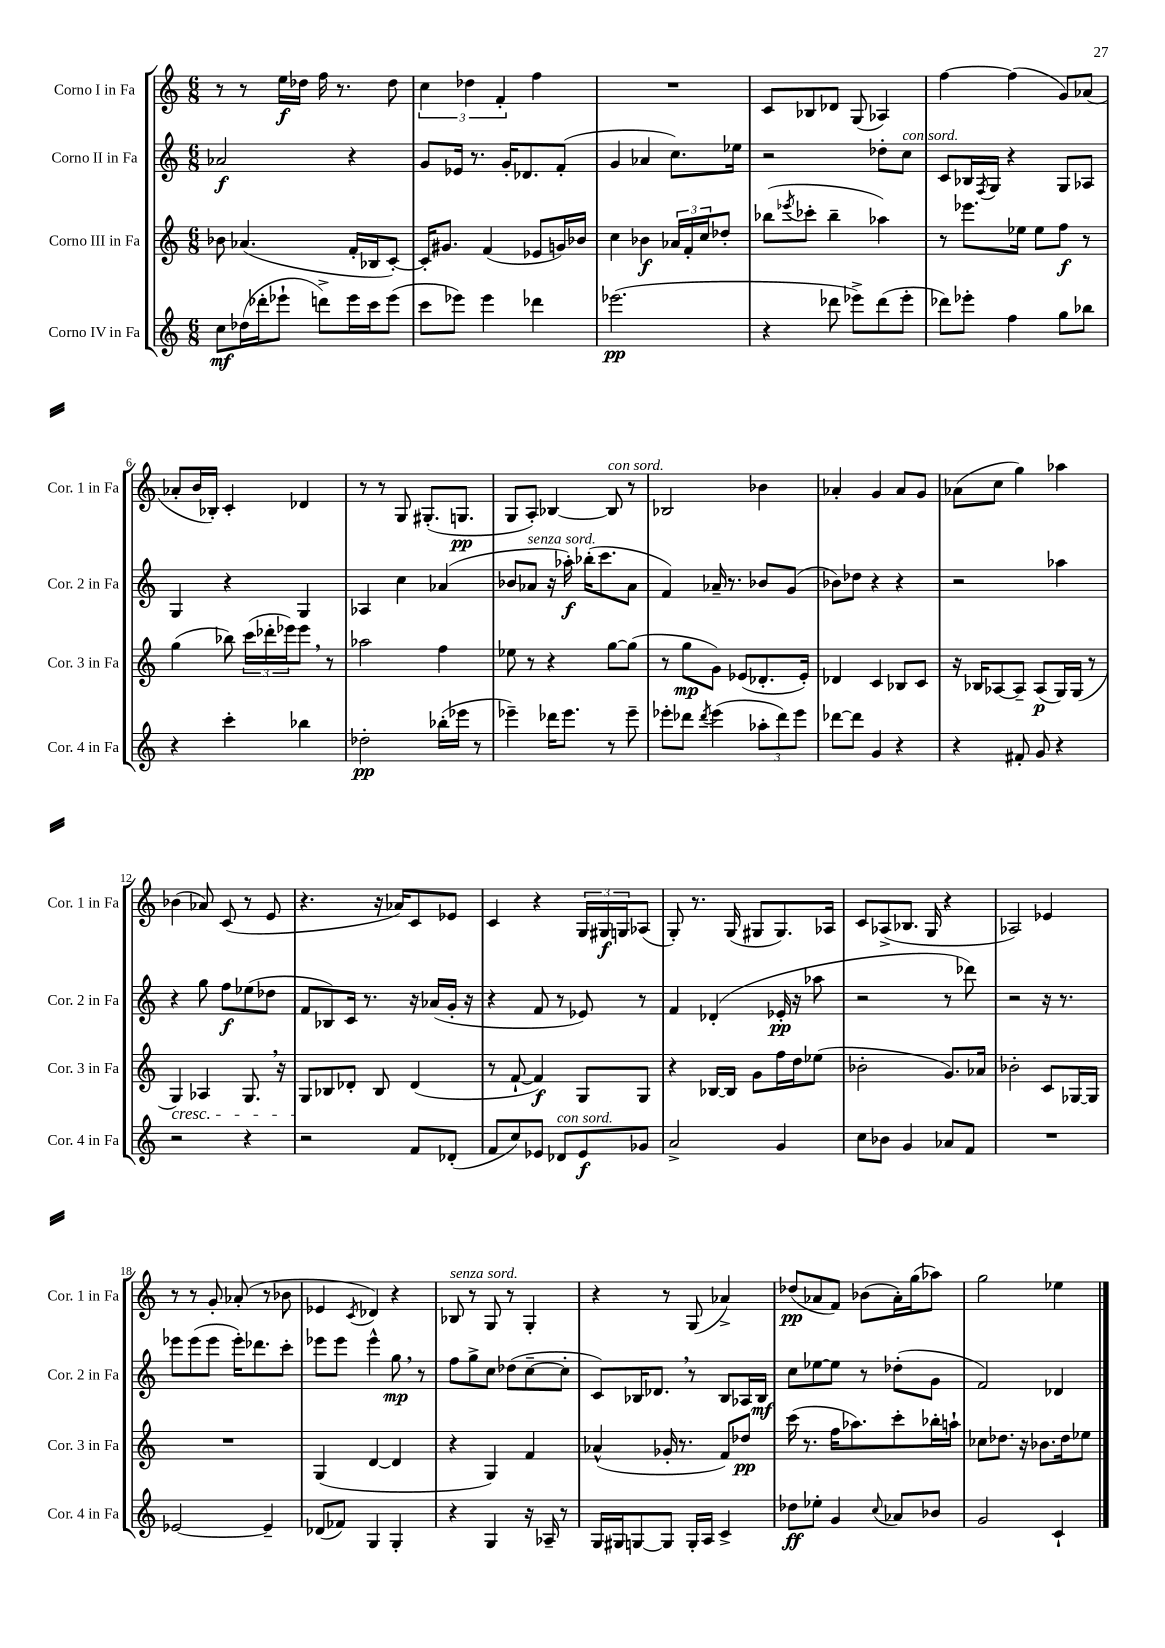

**kern	**kern	**kern	**kern
*staff4	*staff3	*staff2	*staff1
*clefG2	*clefG2	*clefG2	*clefG2
*k[]	*k[]	*k[]	*k[]
*M6/8	*M6/8	*M6/8	*M6/8
8cc\L	8b-\	2a-/	8r
(16dd-\L	(4.a-/	.	8r
16ddd-'\J	.	.	.
8eee-`\J	.	.	16ee\LL
.	.	.	16dd-\JJ
8ddd^\L)	.	.	16ff\
.	.	.	8.r
16eee-\L	16f'/LL	4r	.
16ccc\J	16B-/J	.	.
(8eee-\J	[8c'/J)	.	8dd-\
=	=	=	=
8ccc\L	16c'/]LK	8g/L	6cc\
.	8.g#/J	.	.
8eee-\J)	.	16e-/Jk	.
.	.	.	6dd-\
.	.	8.r	.
4eee-\	(4f/	.	.
.	.	.	6f'/
.	.	16g'/LK	.
.	.	8.d-/	.
4ddd-\	8e-/L	.	4ff\
.	16g/L)	(8f'/J	.
.	16b-/JJ	.	.
=	=	=	=
(2.eee-\	4cc\	4g/	2.r
.	4b-\	4a-/	.
.	24a-/LL	8.cc\L)	.
.	24f'/	.	.
.	24cc/J	.	.
.	8dd-'/J	.	.
.	.	16ee-\Jk	.
=	=	=	=
4r	(8bb-\L	2r	8c/L
.	8qeee-/	.	.
.	8ccc-'\J	.	8B-/
8ddd-\	4bb-~\	.	8d-/J
8eee-^\L)	.	.	(8G/
(8ddd-\	4aa-\)	8dd-'\L	4A-/)
8eee-'\J	.	8cc\J	.
=	=	=	=
8ddd-\L)	8r	8c/L	[4ff\
8eee-'\J	8.eee-\L	16B-/L	.
.	.	8qF/	.
.	.	16G/JJ	.
4ff\	.	4r	(4ff\]
.	16ee-\Jk	.	.
.	8ee-\L	.	.
8gg\L	8ff\J	8G/L	8g/L)
8bb-\J	8r	8A-/J	(8a-/J
=	=	=	=
4r	(4gg\	4G/	8a-'/L
.	.	.	16b/L
.	.	.	16B-'/JJ)
4ccc'\	8bb-\)	4r	4c'/
.	(24ccc\LL	.	.
.	24ddd-'\	.	.
.	24eee-\J)	.	.
4bb-\	8eee-\J	4G/	4d-/
.	8r	.	.
=	=	=	=
2dd-'\	2aa-\	4A-/	8r
.	.	.	8r
.	.	4cc\	8G/
.	.	.	(8.G#'/L
(16bb-'\LL	4ff\	(4a-/	.
16eee-\JJ	.	.	8.G/J
8r	.	.	.
=	=	=	=
4eee-~\)	8ee-\	8b-/L	8G/L
.	8r	8a-/J	8A'/J)
16ddd-\LK	4r	16r	[4B-/
8.eee-\J	.	16aa-'\)	.
.	.	(16bb-'\LK	.
.	.	8.ccc\	.
8r	[8gg\L	.	8B-/]
8eee-~\	(8gg\]J	8a-\J	8r
=	=	=	=
8eee-'\L	8r	4f/)	2B-/
8ddd-\J	8gg\L	.	.
8qddd-/	.	.	.
(4eee-\	8g\J)	16a-~/	.
.	.	8.r	.
.	(8e-/L	.	.
12aa-'\L	8.d-'/	8b-/L	4b-\
12ddd-\)	.	.	.
.	.	(8g/J	.
12eee-\J	.	.	.
.	16e-'/Jk)	.	.
=	=	=	=
[8ddd-\L	4d-/	8b-\L)	4a-'/
8ddd-\]J	.	8dd-\J	.
4g/	4c/	4r	4g/
4r	8B-/L	4r	8a-/L
.	8c/J	.	8g/J
=	=	=	=
4r	16r	2r	(8a-\L
.	16B-/LK	.	.
.	[8A-/	.	8cc\J
8f#'/	8A-~/]J	.	4gg\)
8g/	(8A-/L	.	.
4r	16G/L)	4aa-\	4aa-\
.	(16G/JJ	.	.
.	8r	.	.
=	=	=	=
2r	4G/)	4r	(4b-\
.	4A-/	8gg\	8a-/)
.	.	8ff\L	(8c/
4r	8.G/	(8ee-\	8r
.	.	8dd-\J	8e/
.	16r	.	.
=	=	=	=
2r	8G/L	8f/L	4.r
.	8B-/	8B-/)	.
.	8d-'/J	16c/Jk	.
.	.	8.r	.
.	8B-/	.	16r
.	.	.	16a-/LK)
8f/L	(4d-/	16r	8c/
.	.	(16a-/LL	.
(8d-'/J	.	16g'/JJ	8e-/J
.	.	16r	.
=	=	=	=
8f/L	8r	4r	4c/
8cc/)	[8f`/	.	.
8e-/J	4f/])	8f/	4r
8d-/L	.	8r	.
8e-/	8G/L	8e-/)	24G/LL
.	.	.	24G#/
.	.	.	24G/J
8g-/J	8G/J	8r	(8A-/J
=	=	=	=
2a^/	4r	4f/	8G'/)
.	.	.	8.r
.	[16B-/LL	(4d-'/	.
.	16B-/]JJ	.	(16G/
.	8g\L	.	8G#/L
4g/	16ff\L	16e-'/	8.G#/)
.	16dd\J	16r	.
.	(8ee-\J	8aa-\	.
.	.	.	16A-/Jk
=	=	=	=
8cc\L	2b-'\	2r	8c/L
8b-\J	.	.	(8A-^/
4g/	.	.	8.B-/J
.	.	.	16G/
8a-/L	8.g/L)	8r	4r
8f/J	.	8ddd-\)	.
.	16a-/Jk	.	.
=	=	=	=
2.r	2b-'\	2r	2A-/)
.	8c/L	16r	4e-/
.	.	8.r	.
.	[16G-/L	.	.
.	16G-/]JJ	.	.
=	=	=	=
[2e-/	2.r	8eee-\L	8r
.	.	(8eee-\	8r
.	.	8eee-\J	8g'/
.	.	16eee-'\LK)	(8a-'/
.	.	8.ddd-\	.
4e-~/]	.	.	8r
.	.	8ccc'\J	8b-\
=	=	=	=
(8d-/L	(4G/	8eee-\L	4e-/
8f-/J)	.	8eee-\J	.
.	.	.	8qc/
4G/	[4d/	4eee-^^\	4d-/)
4G'/	4d/]	8gg\	4r
.	.	8r	.
=	=	=	=
4r	4r	8ff\L	8B-/
.	.	8gg^\	8r
4G/	4G/)	8cc\J	8G/
.	.	(8dd-\L	8r
16r	4f/	[8cc~\	4G'/
16A-~/	.	.	.
8r	.	8cc'\]J	.
=	=	=	=
16G/LL	(4a-^^/	8c/L)	4r
16G#/J	.	.	.
[8G/	.	16B-/K	.
.	.	8.d-/J	.
8G/]J	16g-'/	.	8r
.	8.r	.	.
16G'/LL	.	8r	(8G/
16A/JJ	.	.	.
4c^/	8f/L)	8B-/L	4a-^/)
.	8dd-/J	16A-/L	.
.	.	16B-/JJ	.
=	=	=	=
8dd-\L	(16ccc\	8cc\L	(8dd-/L
.	8.r	.	.
8ee-'\J	.	[8ee-\	8a-/
4g/	16ff\LK	8ee-\]J	8f/J)
.	8.aa-\)	.	.
.	.	8r	(8b-\L
8qqcc/	.	.	.
8a-/L	8ccc'\	(8dd-'\L	16a-'\L)
.	.	.	(16gg\J
8b-/J	16bb-'\L	8g\J	8aa-\J)
.	16aa`\JJ	.	.
=	=	=	=
2g/	8cc-\L	2f/)	2gg\
.	8.dd-\J	.	.
.	16r	.	.
.	8.b-\L	.	.
4c`/	.	4d-/	4ee-\
.	16dd-\k	.	.
.	8ee-\J	.	.
==	==	==	==
*-	*-	*-	*-
